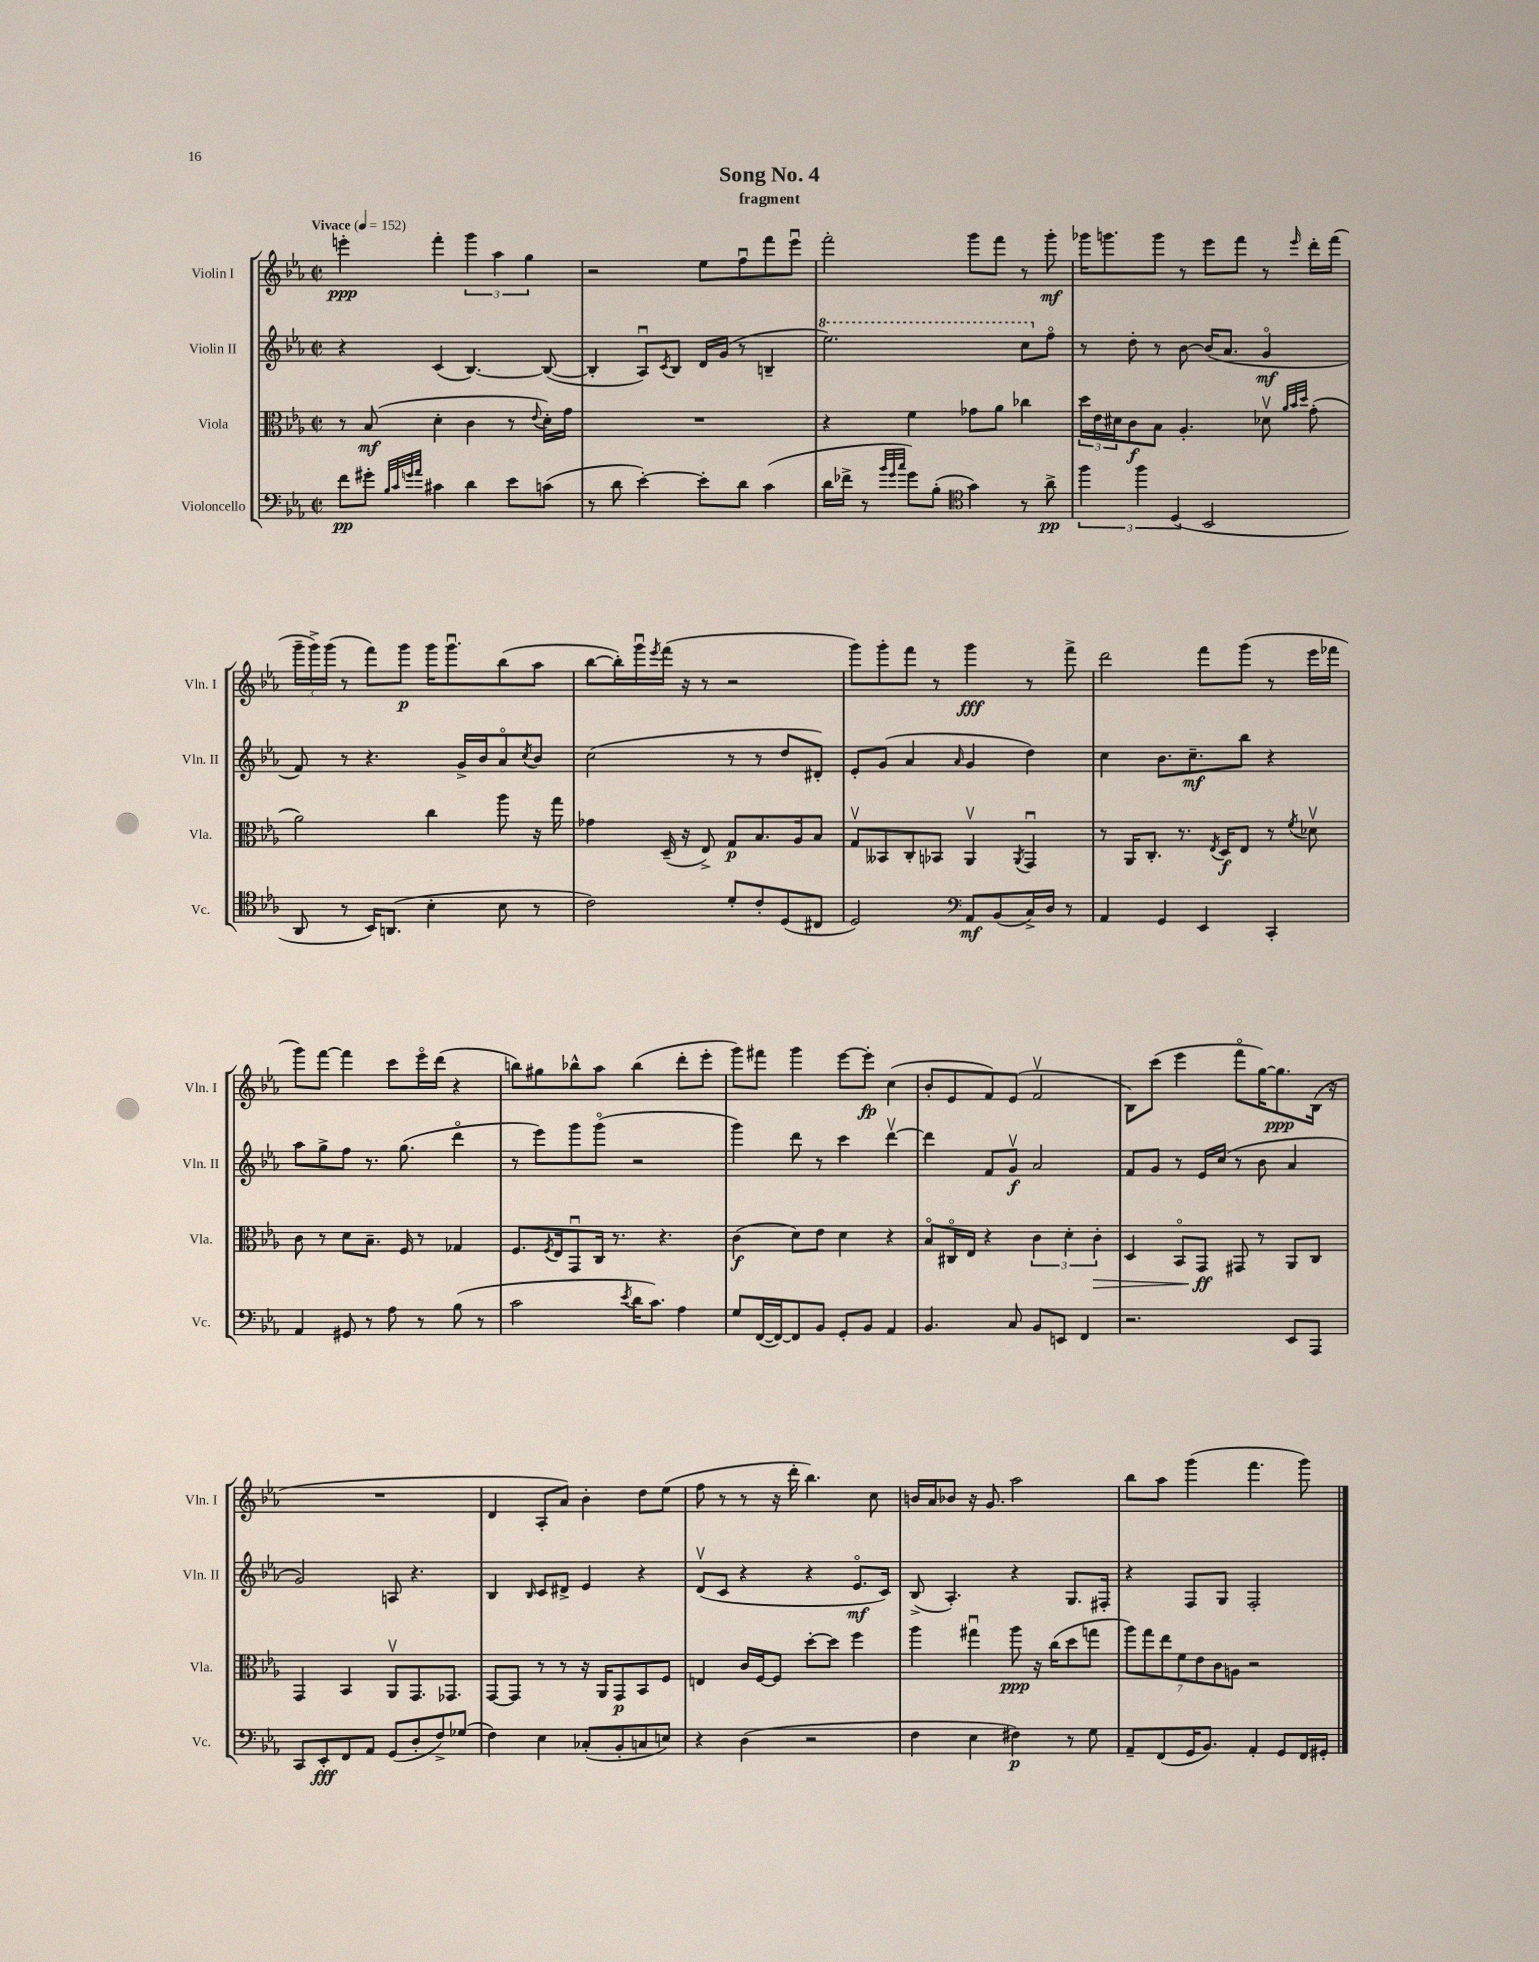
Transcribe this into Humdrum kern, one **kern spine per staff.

**kern	**kern	**kern	**kern
*staff4	*staff3	*staff2	*staff1
*clefF4	*clefC3	*clefG2	*clefG2
*k[b-e-a-]	*k[b-e-a-]	*k[b-e-a-]	*k[b-e-a-]
*M2/2	*M2/2	*M2/2	*M2/2
*met(c|)	*met(c|)	*met(c|)	*met(c|)
*MM152	*MM152	*MM152	*MM152
8f	8r	4r	4eee'
8g#'	(8B-	.	.
32qqB-	.	.	.
32qqc	.	.	.
32qqg	.	.	.
32qqa-	.	.	.
4c#	4d'	(4c	4fff'
4d	4c	[4.B-)	6ggg
.	.	.	6aa-
8e-	8r	.	.
.	.	.	6gg
.	8qqe-	.	.
(8c	16d')	(8B-_	.
.	16g	.	.
=	=	=	=
8r	1r	4B-']	2r
8d	.	.	.
[4e-')	.	8A-u)	.
.	.	8qc	.
.	.	8B-	.
8e-']	.	16d	8ee-
.	.	(16g	.
8d	.	8r	8ffu
(4c	.	4B~	8fff
.	.	.	8eee-u
=	=	=	=
16d	4r	2.eee-)	2fff'
16f-^	.	.	.
8r	.	.	.
32qqb-	.	.	.
32qqg	.	.	.
32qqcc	.	.	.
8g)	4f	.	.
(8B-'	.	.	.
*clefC4	*	*	*
4g)	8g-	.	8ggg
.	8a-	.	8fff
8r	4cc-	8ccc	8r
8a-^	.	8ffo	8ggg'
=	=	=	=
6ff	24dd	8r	16ggg-
.	24e-	.	.
.	.	.	8.ggg
.	24d#	.	.
.	8c	8dd'	.
6ff	.	.	.
.	8B-	8r	8ggg
(6D	.	.	.
.	4.A-'	[8b-	8r
2BB-	.	(16b-]	8eee-
.	.	8.a-	.
.	.	.	8fff
.	8d-v	4go	8r
.	32qqa-	.	.
.	32qqb-	.	.
.	32qqdd	.	16qqeee-
.	(8g'	.	16ddd'
.	.	.	(16fff
=	=	=	=
8AA-	2a-)	8f)	24ggg~
.	.	.	24ggg^)
.	.	.	(24ggg
8r	.	8r	8r
16BB-)	.	4.r	8fff)
(8.AA	.	.	.
.	.	.	8ggg
4B-'	4cc	.	16ggg
.	.	.	8.gggu
.	.	16g^	.
.	.	16b-	.
8B-	8aa-	8a-o	(8bb-
.	.	8qcc	.
8r	16r	8b-	8aa-
.	16gg	.	.
=	=	=	=
2c)	4g-	(2cc	[8bb-
.	.	.	16bb-'])
.	.	.	16gggu
.	.	.	8qeee-
.	(16D~	.	(16fff
.	16r	.	16r
.	8E-^)	.	8r
8d'	8G	8r	2r
8c'	8.B-	8r	.
(8D	.	8dd	.
.	16A-	.	.
8C#	8B-	8d#')	.
=	=	=	=
2D)	8Gv	8e-'	8ggg)
.	8BB--	(8g	8ggg'
.	8C'	4a-	8fff
.	8BB-	.	8r
*clefF4	*	*	*
.	.	16qqa-	.
8AA-	4AA-v	4g	4ggg
(8BB-	.	.	.
.	8qAA-	.	.
16C^)	4GGu	4dd)	8r
16D	.	.	.
8r	.	.	8fff^
=	=	=	=
4AA-	8r	4cc	2ddd
.	16AA-	.	.
.	8.C'	.	.
4GG	.	8.b-	.
.	8.r	.	.
.	.	8.cc~	.
4EE-	.	.	8fff
.	8qE-	.	.
.	16D	.	.
.	8E-	8bb-	(8ggg
4CC'	8r	4r	8r
.	8qf	.	.
.	8d-v	.	16eee-
.	.	.	16fff-
=	=	=	=
4AA-	8c	8aa-	8ggg)
.	8r	8gg^	[8fff
8GG#	8d	8ff	4fff]
8r	8.B-~	8.r	.
8A-	.	.	8ccc
.	16F	(8.gg	.
8r	8r	.	16eee-o
.	.	.	(16ddd
(8B-	4G-	4dddo	4r
8r	.	.	.
=	=	=	=
2c	8.F	8r	8bb)
.	.	8eee-)	8gg#
.	8qF	.	.
.	16E-	.	.
.	8GGu	8ggg	8bb-^^
.	16C	(8gggo	8aa-
.	8.r	.	.
8qe-	.	.	.
16d	.	2r	(4bb-
8.c)	.	.	.
.	4.r	.	.
4A-	.	.	8ddd'
.	.	.	8eee-'
=	=	=	=
8G	(4c	4ggg)	8ggg)
([16FF	.	.	8fff#
16FF_)	.	.	.
8FF]	8d)	8ddd	4ggg
8BB-	8e-	8r	.
8GG'	4d	4ccc	[8eee-
8BB-	.	.	8eee-']
4AA-	4r	[4dddv	(4cc
=	=	=	=
4.BB-	8B-o	4ddd]	8b-'
.	16C#o	.	8e-
.	16E-	.	.
.	4r	8f	8f)
8C	.	8gv	(8e-
8BB-	6c	2a-	2fv
8EE	.	.	.
.	6d'	.	.
4FF	.	.	.
.	6c'	.	.
=	=	=	=
2.r	4D	8f	8B-)
.	.	8g	(8ccc
.	8BB-o	8r	4eee-
.	8GG	16e-	.
.	.	(16cc	.
.	8GG#	8r	8fffo
.	8r	8b-	[16gg)
.	.	.	8.gg]
8EE-	8AA-	4a-	.
8AAA-	8C	.	(16B-
.	.	.	16r
=	=	=	=
8CC	4GG	2g)	1r
8EE-'	.	.	.
8FF	4BB-	.	.
8AA-	.	.	.
(8GG	8AA-v	8A	.
8D'	8.GG	4.r	.
8F^)	.	.	.
.	8.GG-	.	.
(8G-	.	.	.
=	=	=	=
4F)	[8GG	4B-	4d
.	8GG]	.	.
.	.	16qqB-	.
4E-	8r	8c	8A-'
.	8r	8d#^	8a-)
(8C-'	16r	4e-	4b-'
.	16AA-	.	.
8BB-'	8GG	.	.
8C	8BB-	4r	8dd
8E)	8F	.	(8ee-
=	=	=	=
4r	4E	(8dv	8ff
.	.	8c	8r
(4D	16c	4r	8r
.	[16F	.	.
.	8F]	.	16r
.	.	.	16ddd'
2r	[8dd'	4r	4.bb-)
.	8dd]	.	.
.	4ff	8.e-o	.
.	.	.	8cc
.	.	16c)	.
=	=	=	=
4F	4aa-	(8B-^	16b
.	.	.	16a-
.	.	4.A-')	8b-
4E-	4gg#u	.	16r
.	.	.	8.g
4F#)	8aa-	4r	2aa-
.	16r	.	.
.	(16cc	.	.
8r	8dd	8.G	.
8G	8gg	.	.
.	.	16F#'	.
=	=	=	=
8AA-~	14aa-)	4r	8bb-
.	14gg	.	.
(8FF	.	.	8aa-
.	14ee-	.	.
.	14f	.	.
16GG	.	8F	(4ggg
.	14e-	.	.
8.BB-)	.	.	.
.	14c	.	.
.	.	8G	.
.	14A	.	.
4AA-'	2r	2F'	4.fff
8GG	.	.	.
16FF	.	.	8ggg)
16GG#'	.	.	.
==	==	==	==
*-	*-	*-	*-
